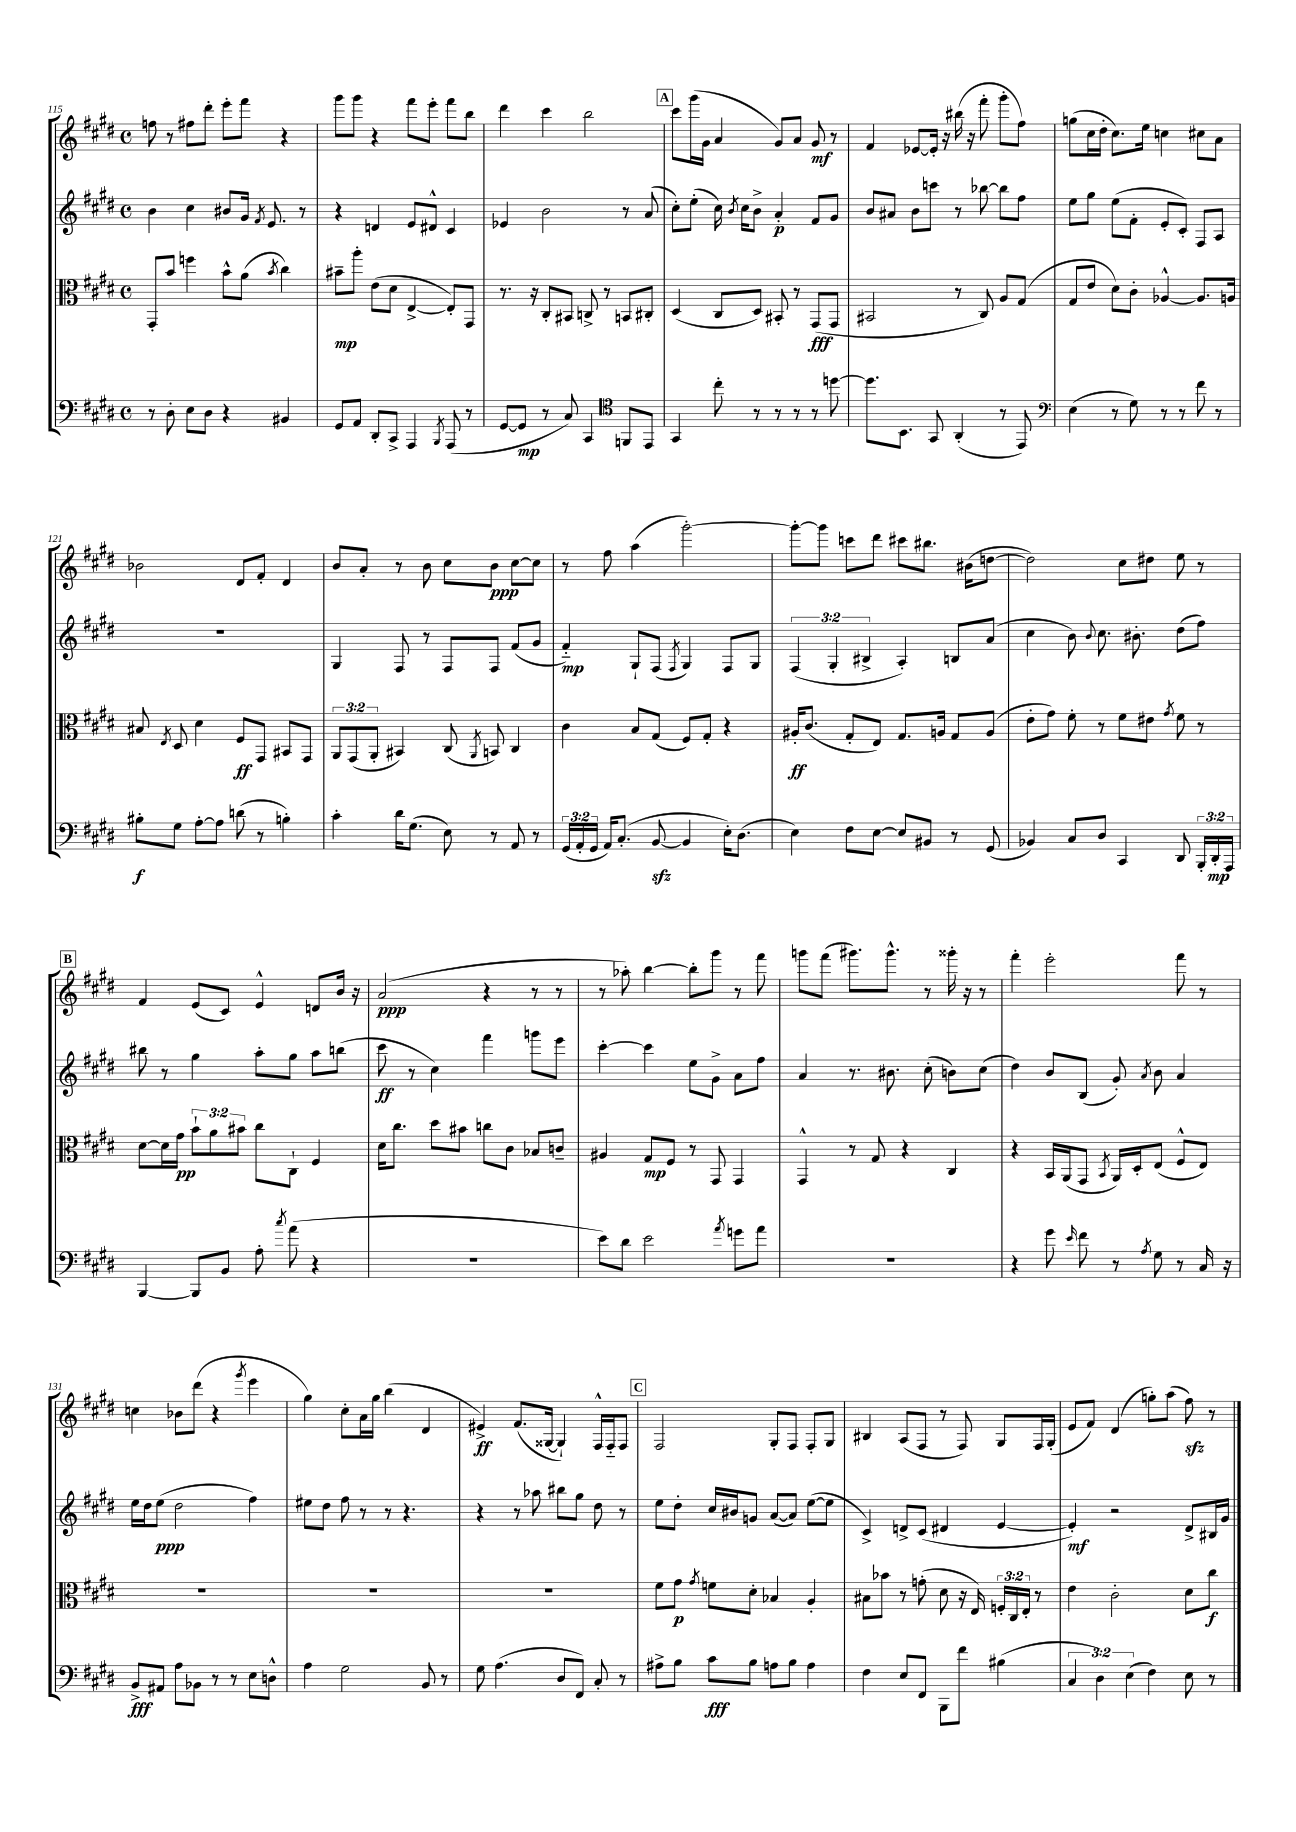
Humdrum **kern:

**kern	**kern	**kern	**kern
*staff4	*staff3	*staff2	*staff1
*clefF4	*clefC3	*clefG2	*clefG2
*k[f#c#g#d#]	*k[f#c#g#d#]	*k[f#c#g#d#]	*k[f#c#g#d#]
*M4/4	*M4/4	*M4/4	*M4/4
*met(c)	*met(c)	*met(c)	*met(c)
8r	8GG#'/L	4b\	8ff\
8D#'\	8b/J	.	8r
8E\L	4ff\	4cc#\	8ff#\L
8D#\J	.	.	8ddd#'\J
4r	8b^^\L	8b#/L	8eee'\L
.	(8a\J	16g#/Jk	8fff#\J
.	.	8qf#/	.
.	.	8.e/	.
.	8qb/	.	.
4BB#/	4cc#\)	.	4r
.	.	8r	.
=	=	=	=
8GG#/L	8b#~\L	4r	8ggg#\L
8AA/J	8aa'\J	.	8ggg#\J
8DD#'/L	(8e\L	4d/	4r
8CC#^/J	8d#\J	.	.
4AAA/	[4E^/	8e/L	8fff#\L
.	.	8d#^^/J	8eee'\J
8qBBB/	.	.	.
(8AAA/	8E'/]L)	4c#/	8fff#\L
8r	8GG#/J	.	8bb\J
=	=	=	=
[8GG#/L	8.r	4e-/	4ddd#\
8GG#/]J	.	.	.
.	16r	.	.
8r	8C#'/L	2b\	4ccc#\
8C#/)	8BB#/J	.	.
4CC#/	8C^/	.	2bb\
.	8r	.	.
*clefC4	*	*	*
8FF/L	8BB/L	8r	.
8EE/J	8C#'/J	(8a/	.
=	=	=	=
4GG#/	(4D#/	8cc#'\L)	8ccc#\L
.	.	(8ee'\J	(16ggg#\L
.	.	.	16g#\JJ
8cc#'\	8C#/L	16cc#\)	4a/
.	.	8qb/	.
.	.	16cc#\LK	.
8r	8D#/J)	8b^\J	.
8r	8BB#'/	4a'/	8g#/L)
8r	8r	.	8a/J
8r	(8GG#/L	8f#/L	8g#/
[8dd\	8GG#/J	8g#/J	8r
=	=	=	=
8.dd\]L	2BB#/	8b/L	4f#/
.	.	8a#/J	.
8.BB\J	.	.	.
.	.	8b\L	[8e-/L
8GG#/	.	8ccc\J	16e-'/]Jk
.	.	.	16r
(4AA'/	8r	8r	(16bb#\
.	.	.	16r
.	8C#/)	[8bb-\	8fff#'\
8r	8A/L	8bb-\]L	8ggg#'\L
8EE/)	(8G#/J	8ff#\J	8ff#\J)
=	=	=	=
*clefF4	*	*	*
(4E\	8G#/L	8ee\L	(8gg\L
.	8e/J	8gg#\J	16cc#\L
.	.	.	16dd#'\JJ
8r	8d#\L)	(8ee\L	8.cc#\L)
8G#\)	8c#'\J	8f#'\J	.
.	.	.	16ee\Jk
8r	[4A-^^/	8e'/L	4cc\
8r	.	8c#'/J)	.
8f#\	8.A-/]L	8F#/L	8cc#\L
8r	.	8A/J	8a\J
.	16A/Jk	.	.
=	=	=	=
8B#'\L	8B#/	1r	2b-\
.	8qE/	.	.
8G#\J	8D#/	.	.
[8A'\L	4d#\	.	.
8A\]J	.	.	.
(8d\	8F#/L	.	8d#/L
8r	8GG#/J	.	8f#'/J
4B'\)	8BB#/L	.	4d#/
.	8GG#/J	.	.
=	=	=	=
4c#'\	12AA/L	4G#/	8b/L
.	(12GG#/	.	.
.	.	.	8a'/J
.	12AA'/J	.	.
16d#\LK	4BB#/)	8F#/	8r
(8.G#\J	.	.	.
.	.	8r	8b\
8E\)	(8C#/	8F#/L	8cc#\L
.	8qAA/	.	.
8r	8BB/)	8F#/J	8b\J
8AA/	4C#/	(8f#/L	[8cc#\L
8r	.	8g#/J	8cc#\]J
=	=	=	=
(24GG#/LL	4c#\	4f#'~/)	8r
24AA'/	.	.	.
24GG#/JJ	.	.	.
16AA/LK)	.	.	8ff#\
(8.C#'/J	.	.	.
.	8B/L	8G#`/L	(4aa\
[8BB/	(8G#/J	(8F#/J	.
.	.	8qF#/	.
4BB/]	8F#/L)	4G#/)	[2ggg#'\)
.	8G#'/J	.	.
16E'\LK)	4r	8F#/L	.
(8.D#\J	.	.	.
.	.	8G#/J	.
=	=	=	=
4E\)	16A#'/LK	(6F#/	8ggg#'\_L
.	(8.c#/J	.	.
.	.	.	8ggg#\]J
.	.	6G#'/	.
8F#\L	8G#'/L	.	8ccc\L
.	.	6B#^/	.
[8E\J	8E/J)	.	8ddd#\J
8E/]L	8.G#/L	4A'/)	8ccc#\L
8BB#/J	.	.	8.bb#\J
.	16A/Jk	.	.
8r	8G#/L	8B/L	.
.	.	.	(16b#\LK
(8GG#/	(8A/J	(8a/J	[8dd\J
=	=	=	=
4BB-/)	8e'\L	4cc#\	2dd\])
.	8g#\J)	.	.
8C#/L	8f#'\	8b\)	.
.	.	8qqb/	.
8D#/J	8r	8.cc#\	.
4CC#/	8f#\L	.	8cc#\L
.	.	8.b#'\	.
.	8e#\J	.	8dd#\J
.	8qg#/	.	.
8DD#/	8f#\	(8dd#\L	8ee\
24BBB'/LL	8r	8ff#\J)	8r
24DD#'/	.	.	.
24AAA/JJ	.	.	.
=	=	=	=
[4BBB/	[8d#\L	8bb#\	4f#/
.	16d#\]L	8r	.
.	16g#\JJ	.	.
8BBB/]L	12b`\L	4gg#\	(8e/L
.	12a\	.	.
8BB/J	.	.	8c#/J)
.	12b#\J	.	.
8A'\	8cc#\L	8aa'\L	4e^^/
8qcc#/	.	.	.
(8a\	8C#`\J	8gg#\J	.
4r	4F#/	8aa\L	8d/L
.	.	(8bb\J	16b/Jk
.	.	.	16r
=	=	=	=
1r	16d#\LK	8ccc#\	(2a/
.	8.cc#\J	.	.
.	.	8r	.
.	8dd#\L	4cc#\)	.
.	8b#\J	.	.
.	8cc\L	4fff#\	4r
.	8c#\J	.	.
.	8B-/L	8ggg\L	8r
.	8c~/J	8eee\J	8r
=	=	=	=
8e\L)	4A#/	[4ccc#'\	8r
8d#\J	.	.	8aa-'\)
2e\	8G#/L	4ccc#\]	[4bb\
.	8F#/J	.	.
.	8r	8ee\L	8bb'\]L
.	8GG#/	8g#^\J	8ggg#\J
8qa/	.	.	.
8g\L	4GG#/	8a\L	8r
8a\J	.	8ff#\J	8fff#\
=	=	=	=
1r	4GG#^^/	4a/	8ggg\L
.	.	.	(8fff#\J
.	8r	8.r	8.ggg#\L)
.	8G#/	.	.
.	.	8.b#\	8.ggg#^^\J
.	4r	.	.
.	.	(8cc#'\	8r
.	4C#/	8b\L)	16ggg##'\
.	.	.	16r
.	.	(8cc#\J	8r
=	=	=	=
4r	4r	4dd#\)	4fff#'\
8g#\	16BB/LL	8b/L	2eee'\
.	(16AA/J	.	.
16qqe/	.	.	.
8f#\	8GG#/J	(8B/J	.
.	8qBB/	.	.
8r	16AA/LL)	8g#'/)	.
.	16D#'/J	.	.
8qA/	.	8qa/	.
8G#\	(8E/J	8b\	.
8r	8F#^^/L	4a/	8fff#\
16C#/	8E/J)	.	8r
16r	.	.	.
=	=	=	=
8BB^/L	1r	16ee\LL	4cc\
.	.	16dd#\J	.
8AA#/J	.	(8ee\J	.
8A\L	.	2dd#\	8b-\L
8BB-\J	.	.	(8ddd#\J
8r	.	.	4r
8r	.	.	.
.	.	.	8qggg#/
8E\L	.	4ff#\)	4eee\
8D^^\J	.	.	.
=	=	=	=
4A\	1r	8ee#\L	4gg#\)
.	.	8dd#\J	.
2G#\	.	8ff#\	8cc#'\L
.	.	8r	16a\L
.	.	.	16gg#\JJ
.	.	8r	(4bb\
.	.	4.r	.
8BB/	.	.	4d#/
8r	.	.	.
=	=	=	=
8G#\	1r	4r	4e#^/)
(4.A\	.	.	.
.	.	8r	(8.f#/L
.	.	8aa-\	.
.	.	.	[16G##/Jk
8D#/L	.	8bb#\L	4G##`/])
8FF#/J)	.	8gg#\J	.
8C#'/	.	8dd#\	16F#^^/LL
.	.	.	16F#'~/J
8r	.	8r	8F#/J
=	=	=	=
8A#^\L	8f#\L	8ee\L	2F#/
8B\J	8g#\J	8dd#'\J	.
.	8qg#/	.	.
8c#\L	8f\L	16cc#/LL	.
.	.	16b#/J	.
8B\J	8d#'\J	8g/J	.
8A\L	4B-/	([8a/L	8G#'/L
8B\J	.	8a/]J)	8F#/J
4A\	4A'/	([8ee\L	8F#'/L
.	.	8ee\]J	8G#/J
=	=	=	=
4F#\	8B#\L	4c#^/)	4B#/
.	8b-\J	.	.
8E/L	8r	8d^/L	(8A/L
8FF#/J	(8g'\	(8c#/J	8F#/J
8BBB\L	8d#\	4d#/	8r
8f#\J	16r	.	8F#/)
.	16E/)	.	.
(4B#\	24F'/LL	[4e/	8G#/L
.	24C#/	.	.
.	24E'/JJ	.	.
.	8r	.	16F#/L
.	.	.	(16G#'/JJ
=	=	=	=
6C#/	4e\	4e'/])	8e/L
.	.	.	8f#/J)
6D#\)	.	.	.
.	2c#'\	2r	(4d#/
(6E\	.	.	.
4F#\)	.	.	8gg'\L)
.	.	.	(8aa\J
8E\	8d#\L	8d#^/L	8ff#\)
8r	8cc#\J	16B#/L	8r
.	.	16g#/JJ	.
==	==	==	==
*-	*-	*-	*-
